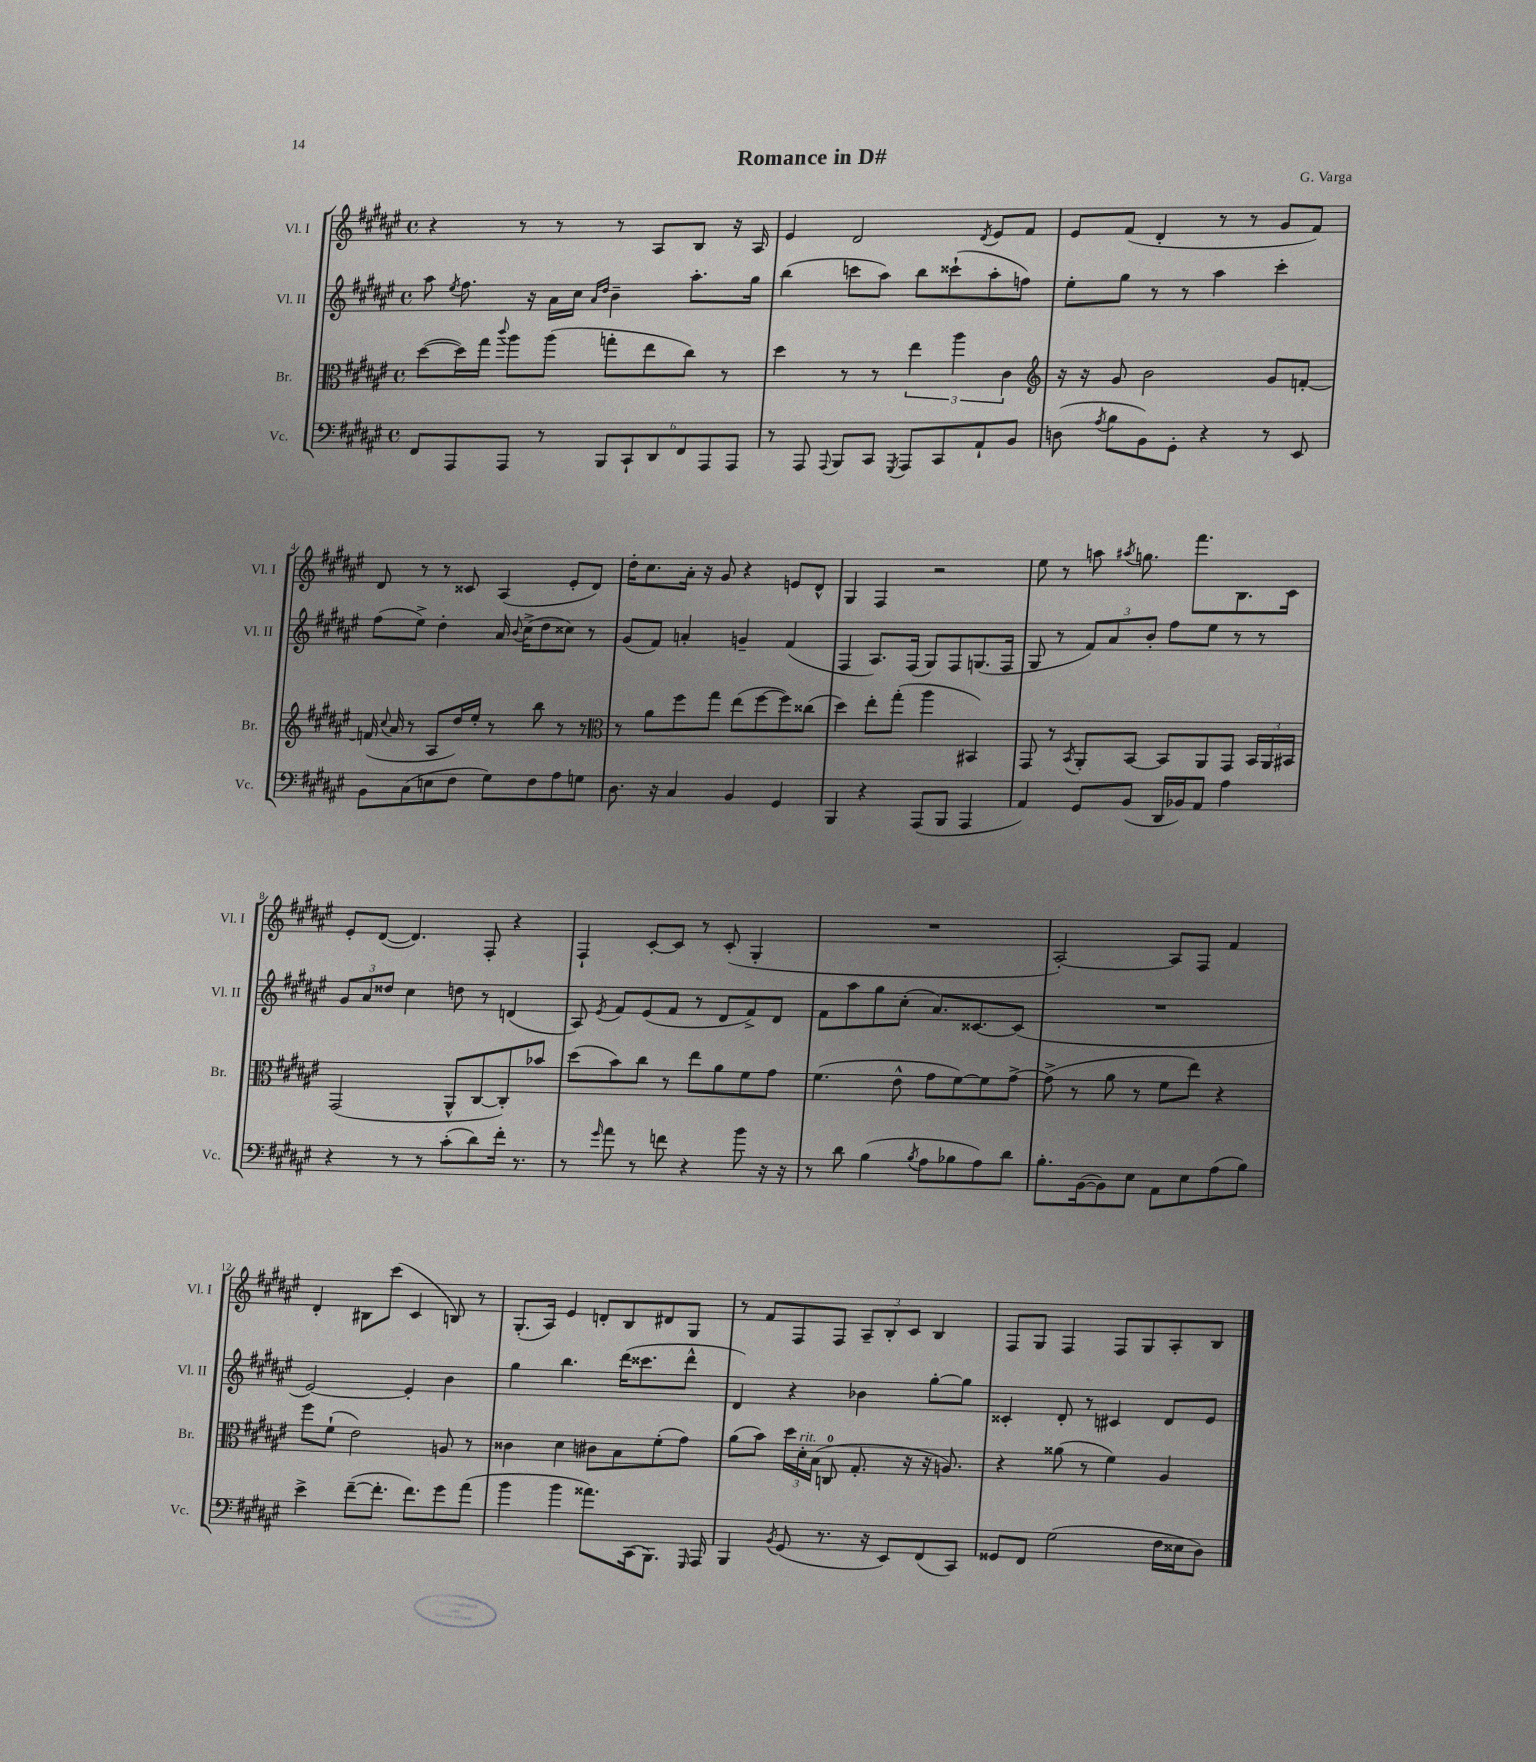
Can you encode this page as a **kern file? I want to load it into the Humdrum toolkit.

**kern	**kern	**kern	**kern
*part4	*part3	*part2	*part1
*staff4	*staff3	*staff2	*staff1
*I"Vc.	*I"Br.	*I"Vl. II	*I"Vl. I
*I'Vc.	*I'Br.	*I'Vl. II	*I'Vl. I
*clefF4	*clefC3	*clefG2	*clefG2
*k[f#c#g#d#a#e#]	*k[f#c#g#d#a#e#]	*k[f#c#g#d#a#e#]	*k[f#c#g#d#a#e#]
*M4/4	*M4/4	*M4/4	*M4/4
*met(c)	*met(c)	*met(c)	*met(c)
=1	=1	=1	=1
8FF#/L	([8dd#\L	8aa#\	4r
.	.	8qee#/	.
8AAA#/	16dd#\L])	8.ff#\	.
.	16gg#\JJ	.	.
.	8qqccc#/	.	.
8AAA#/J	8aa#\L	.	8r
.	.	16r	.
8r	(8aa#\J	16a#\LL	8r
.	.	16cc#\JJ	.
.	.	16qqa#/LL	.
.	.	16qqdd#/JJ	.
12BBB/L	8ggn'\L	4b~\	8r
12CC#`/	.	.	.
.	8ee#\	.	8A#/L
12DD#/	.	.	.
12FF#/	8cc#\J)	8.aa#'\L	8B/J
12AAA#/	.	.	.
.	8r	.	16r
12AAA#/J	.	.	.
.	.	16gg#\Jk	16A#/
=2	=2	=2	=2
8r	4dd#\	(4bb\	4e#/
8AAA#/	.	.	.
8qqAAA#/	.	.	.
8BBB/L	8r	8cccn\L	2d#/
8CC#/J	8r	8aa#\J)	.
8qGGG#/	.	.	.
8AAA#/L	6ee#\	8bb\L	.
8CC#/	.	(8ccc##X`\	.
.	6aa#\	.	.
.	.	.	8qd#/
8AA#`/	.	8aa#'\	8e#/L
.	6c#\	.	.
8BB/J	.	8ffn\J)	8f#/J
=3	=3	=3	=3
*	*clefG2	*	*
(8Dn\	16r	8ee#'\L	8e#/L
.	16r	.	.
8qA#/	.	.	.
8B\L	8g#/	8gg#\J	(8f#/J
8BB\)	2b\	8r	4d#'/
8GG#'\J	.	8r	.
4r	.	4aa#\	8r
.	.	.	8r
8r	8g#/L	4ccc#'\	8g#/L
8EE#/	[8fn'/J	.	8f#/J)
!!LO:LB:g=z
=4	=4	=4	=4
8BB\L	(16fn/]	(8ff#\L	8d#/
.	8qqcc#/	.	.
.	16a#/	.	.
(8C#\	8r	8ee#^\J)	8r
8En\	8A#/L	4dd#'\	8r
8F#\J	16dd#/L)	.	8c##X/
.	16ee#'/JJ	.	.
8G#\L)	8r	16a#/	(4A#/
.	.	8qqb/	.
.	.	(16cc#^\KL	.
8F#\	8bb\	8dd#\	.
8A#\	8r	8cc##X\J)	8e#'/L
8Gn\J	8r	8r	8d#/J)
=5	=5	=5	=5
*	*clefC3	*	*
8.D#\	8r	(8g#/L	16dd#'\KL
.	.	.	8.cc#\
.	8a#\L	8f#/J)	.
16r	.	.	.
4C#/	8ff#\	4an'/	16a#'\Jk
.	.	.	16r
.	8gg#\J	.	8g#/
4BB/	(8ee#\L	4gn~/	4r
.	[8ff#\	.	.
4GG#/	8ff#\])	(4f#/	8en/L
.	(8cc##X\J	.	8d#^^/J
=6	=6	=6	=6
4BBB/	4dd#\)	4F#/	4G#/
4r	8ee#'\L	8.A#/L)	4F#/
.	(8gg#'\J	.	.
.	.	(16F#/Jk	.
(8AAA#/L	4aa#\	8G#/L)	2r
8BBB/J	.	8F#/	.
4AAA#/	4BB#X/)	(8.Gn/	.
.	.	16F#/Jk	.
=7	=7	=7	=7
4AA#/)	8GG#/	8G#/	8ee#\
.	8r	8r	8r
.	8qBB/	.	.
8GG#/L	8AA#'/L	12f#/L)	8aan\
.	.	12a#/	.
.	.	.	8qaa#X/
(8BB/J	[8BB/J	.	8.ggn\
.	.	12b'/J	.
16DD#/LL	8BB/L]	8ff#\L	.
16BB-X/J)	.	.	8.fff#\L
8AA#/J	8AA#/	8ee#\J	.
4A#\	8GG#/J	8r	8.B\
.	24BB/LL	8r	.
.	24AA#/	.	.
.	.	.	16c#\Jk
.	24BB#X/JJ	.	.
!!LO:LB:g=z
=8	=8	=8	=8
4r	(2GG#/	12g#/L	8e#'/L
.	.	12a#/	.
.	.	.	([8d#/J
.	.	12dd##X/J	.
8r	.	4cc#\	4.d#/])
8r	.	.	.
(8c#'\L	8AA#^^/L	8ddn\	.
8d#\)	[8C#/	8r	8F#'/
16f#'\Jk	8C#'/])	(4dn/	4r
8.r	.	.	.
.	8b-X/J	.	.
=9	=9	=9	=9
8r	(8dd#\L	8A#/)	4F#`/
16qqg#/	.	8qe#/	.
8a#\	8b\)	8f#/L	.
8r	8cc#\J	(8e#/	[8c#'/L
8fn\	8r	8f#/J	8c#/J]
4r	8ee#\L	8r	8r
.	8a#\	8d#/L	(8c#'/
8b\	8f#\	8f#^/)	4G#'/
16r	8g#\J	8d#/J	.
16r	.	.	.
=10	=10	=10	=10
8r	(4.f#\	8f#\L	1r
8d#\	.	8aa#\	.
(4B\	.	8gg#\	.
.	8e#^^\	(8cc#'\J	.
8qB/	.	.	.
8A#\L	8g#\L	8.a#/L)	.
8B-X\	[8f#\)	.	.
.	.	[8.c##X/	.
8A#\)	8f#\]	.	.
8d#\J	[8g#^\J	(8c##/J]	.
=11	=11	=11	=11
8.B'\L	(8g#^\]	1r	[2A#'/)
.	8r	.	.
([16BB\k	.	.	.
8BB\])	8a#\	.	.
8E#\J	8r	.	.
8AA#\L	8f#\L	.	8A#/L]
8E#\	8ee#\J)	.	8F#/J
(8A#\	4r	.	4f#/
8B\J)	.	.	.
!!LO:LB:g=z
=12	=12	=12	=12
4e#^\	8ff#\L	[2e#/)	4d#'/
.	(8f#`\J	.	.
([8f#~\L	2e#\)	.	8B#X\L
8.f#'\J]	.	.	(8ccc#\J
.	.	4e#'/]	4c#/
8.f#\L)	.	.	.
8g#\	8An/	4b\	8Bn/)
(8a#\J	8r	.	8r
=13	=13	=13	=13
4b\	4c##X\	4gg#\	(8.G#'/L
.	.	.	16A#/Jk)
4b\	4d#\	4.bb\	4e#/
8.a##X\L)	8c#X\L	.	8dn'/L
.	8B\	(16ddd#\KL	8B/
(16CC#\k	.	8.ccc##X\	.
8.BBB\J)	(8f#'\	.	8d#X/
.	8g#\J)	8ddd#^^\J	8G#/J
16qqGGG#/	.	.	.
16AAA#/	.	.	.
=14	=14	=14	=14
4BBB/	(8a#\L	4d#/)	8r
.	8b\J)	.	8f#/L
8qBB/	.	.	.
(8GG#/	24dd#\LL	4r	8F#/
!	!LO:TX:a:i:t=rit.	!	!
.	24d#'\	.	.
.	(24B\JJ	.	.
8.r	8Cn/	.	8F#/J
.	8.G#'/	4b-X\	12A#~/L
16r	.	.	.
.	.	.	12B'/
8EE#/L)	.	.	.
.	.	.	12c#/J
.	16r	.	.
(8FF#/	16r	[8gg#'\L	4B/
.	8.An/)	.	.
8CC#/J)	.	8gg#\J]	.
=15	=15	=15	=15
8GG##X/L	4r	4c##X'/	8F#/L
8FF#/J	.	.	8G#/J
(2G#\	(8a##X\	8d#'/	4F#/
.	8r	8r	.
.	4f#\)	4c#X/	8F#/L
.	.	.	8G#/
16F#\LL	4A#/	8d#/L	8A#'/
16E##X\J	.	.	.
8D#\J)	.	8e#/J	8B/J
==	==	==	==
*-	*-	*-	*-
